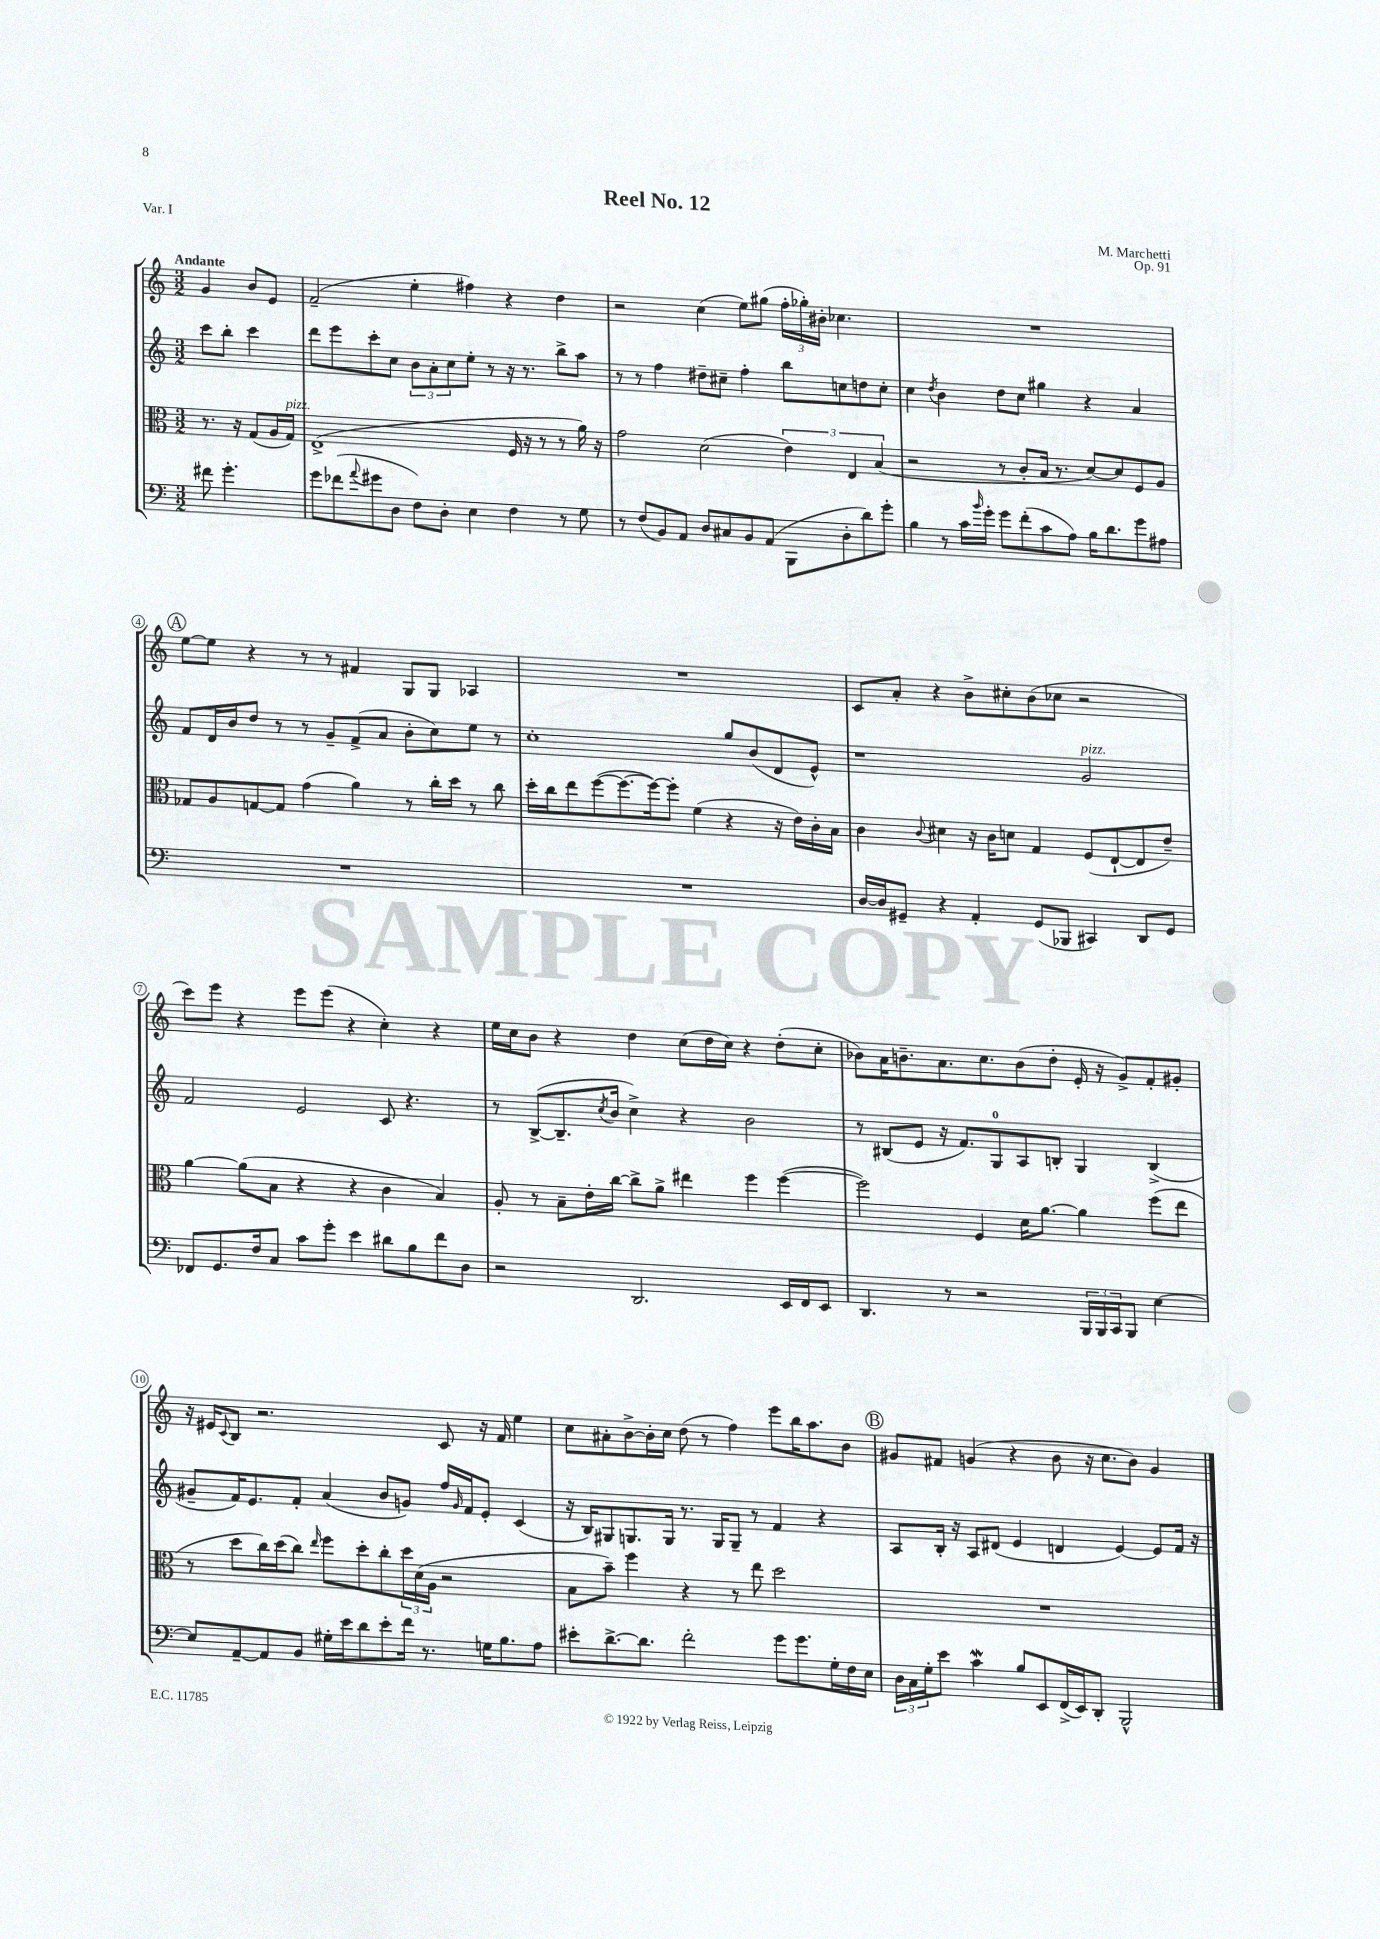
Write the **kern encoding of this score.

**kern	**kern	**kern	**kern
*part4	*part3	*part2	*part1
*staff4	*staff3	*staff2	*staff1
*clefF4	*clefC3	*clefG2	*clefG2
*k[]	*k[]	*k[]	*k[]
*M3/2	*M3/2	*M3/2	*M3/2
=	=	=	=
!	!	!	!LO:TX:a:B:t=Andante
8f#X\	8.r	8ccc\L	4g/
4.g'\	.	8bb'\J	.
.	16r	.	.
.	(8G/L	4ccc\	8b/L
.	16A/L	.	8e/J
!	!LO:TX:a:i:t=pizz.	!	!
.	16G/JJ)	.	.
=1	=1	=1	=1
8g\L	(1E^	8ddd\L	(2f~/
(8f-X\	.	8eee\	.
8qqa/	.	.	.
8g#X\	.	8ccc'\	.
8D\J	.	8cc\J	.
8F\L)	.	12b\L	4ee'\
.	.	12a'\	.
8D'\J	.	.	.
.	.	12cc\	.
4E\	.	8ee'\J	4ff#X\)
.	.	8r	.
4F\	16F/	16r	4r
.	16r	8.r	.
.	8r	.	.
8r	8r	8bb^\L	4dd\
8G\	16a\)	8aa\J	.
.	16r	.	.
=2	=2	=2	=2
8r	2g\	8r	2r
(8F/L	.	8r	.
8BB/)	.	4ff\	.
8AA/J	.	.	.
8D/L	(2d\	8dd#X~\L	(4cc\
8C#X/	.	8cc#X~\J	.
8BB/	.	4ff'\	8ee\L)
(8AA/J	.	.	(8gg#X\J
8BBB\L	6e\)	8bb\L	24ff'\LL
.	.	.	24gg-X'\)
.	.	.	24b#X'\JJ
8D'\	.	8ccn\	4.cc-X\
.	6E/	.	.
8d\)	.	8ddn\	.
.	(6B/	.	.
8g'\J	.	8cc'\J	.
=3	=3	=3	=3
4B\	2r	4cc\	1.r
.	.	8qdd/	.
8r	.	4b\	.
16c\LL	.	.	.
16qqb/	.	.	.
16g'\JJ	.	.	.
8g\L	8r	8dd\L	.
(8f'\	8c'/L	8cc\J	.
8c\	16B/Jk	4gg#X\	.
.	8.r	.	.
8A\J)	.	.	.
16B\KL	[8d/L)	4r	.
8.d\	.	.	.
.	8d/]	.	.
8g\	8F/	4a/	.
8A#X\J	8A/J	.	.
!!LO:LB:g=z
!!LO:REH:place=s1:t=A
=4	=4	=4	=4
1.r	8G-X/L	8f/L	[8ee\L
.	8A/	16d/L	8ee\J]
.	.	16b/J	.
.	[8Gn/	8dd/J	4r
.	8G/J]	8r	.
.	(4g\	8r	8r
.	.	8g~/L	8r
.	4a\)	(8f^/	4f#X/
.	.	8a/J	.
.	8r	8b'\L	8G/L
.	16cc'\LL	8cc\)	8G/J
.	16dd\JJ	.	.
.	8r	8ee\J	4A-X/
.	8cc\	8r	.
=5	=5	=5	=5
1.r	16dd'\LL	1cc'	1.r
.	16cc\J	.	.
.	8ee\	.	.
.	([8ff\	.	.
.	8.ff\_	.	.
.	16ff\k_)	.	.
.	8ff'\J]	.	.
.	(4f\	.	.
.	4r	8gg/L	.
.	.	(8b/	.
.	16r	8d/	.
.	16e\LL)	.	.
.	16c'\	8e^^/J)	.
.	16B\JJ	.	.
=6	=6	=6	=6
[16D/LL	4c\	1r	8c/L
16D/J]	.	.	.
8GG#X~/J	.	.	8a'/J
.	8qqc/	.	.
4r	4d#X\	.	4r
4AA'/	16r	.	8b^\L
.	16c\KL	.	.
.	8dn\J	.	8cc#X'\
(8GG#/L	4G/	.	(8b\
8BBB-X/J	.	.	8cc-X\J
!	!	!LO:TX:a:i:t=pizz.	!
4CC#X/)	(8F/L	2g/	2r
.	[8E`/	.	.
8DD/L	8E/]	.	.
8GG#/J	8e~/J)	.	.
!!LO:LB:g=z
=7	=7	=7	=7
8FF-X/L	[4a\	2f/	8ccc\L)
8.GG/	.	.	8eee\J
.	(8a\L]	.	4r
16F/k	.	.	.
8C/J	8B\J	.	.
8c\L	4r	2e/	8eee\L
8g'\J	.	.	(8eee\J
4e\	4r	.	4r
8d#X\L	4c\	8c/	4cc'\)
8B\	.	4.r	.
8f\	4B/)	.	4r
8D\J	.	.	.
=8	=8	=8	=8
2r	8A'/	8r	16ee\LL
.	.	.	16cc\J
.	8r	([8B^/L	8b\J
.	8B~\L	8.B~/]	4r
.	16e'\L	.	.
.	.	8qcc/	.
.	[16cc\JJ	16b/Jk	.
2.DD/	8cc^\L]	4cc^\)	4dd\
.	8a^\J	.	.
.	4ee#X\	4r	(8cc\L
.	.	.	16dd\L
.	.	.	16cc\JJ)
.	4ff\	2b\	4r
16EE/LL	([4ff\	.	(8dd'\L
16FF/J	.	.	.
8EE/J	.	.	8cc'\J
=9	=9	=9	=9
4.DD/	2ff\])	8r	8b-X\L)
.	.	(8B#X/L	16a\K
.	.	.	8.bn~\
.	.	8e/J	.
8r	.	16r	8.a\
.	.	8.f/L)	.
2r	4F/	.	.
.	.	.	8.cc\
.	.	8G/	.
.	16d\KL	8A/	(8b\
.	[8.a\J	.	.
.	.	8Bn'/J	8dd'\J
24BBB/LL	4a\]	4G/	16e'/
24BBB/	.	.	.
.	.	.	16r
24CC/J	.	.	.
8BBB/J	.	.	8g^/L)
[4E\	(8ff\L	(4B^/	8f'/
.	8ee\J	.	8g#X'/J
!!LO:LB:g=z
=10	=10	=10	=10
8E/L]	8r	8g#X~/L	16r
.	.	.	16e#X/KL
.	.	.	8qqc/
[8AA~/	8dd\L	16f/K)	8B/J
.	.	8.e/	.
8AA/]	16cc\L)	.	2.r
.	(16dd\J	.	.
8BB/J	8cc\J)	8f'/J	.
.	16qqee/	.	.
16G#X'\LL	8ff\L	(4a/	.
16e\J	.	.	.
8d\	8dd'\	.	.
8e'\	8cc'\	8b/L	.
16f\Jk	24dd\L	8gn/J)	.
.	(24d\	.	.
8.r	.	.	.
.	24A\JJ	.	.
.	2r	16ff/LL	8c/
.	.	16qqg/	.
.	.	16f/J	.
16Gn\KL	.	8e'/J	16r
8.B\	.	.	16f/
.	.	(4c/	4ee\
8A\J	.	.	.
=11	=11	=11	=11
8e#X'\L	8B\L	16r	8cc\L
.	.	16B/KL)	.
[8.d^\	8b~\J)	8G#X/	8a#X'\
.	4ff\	8.Gn/	[8b^\
8.d\J]	.	.	.
.	.	.	16b'\L]
.	.	16G/Jk	16cc\JJ
2f'\	4r	8.r	(8dd\
.	.	.	8r
.	.	16G/KL	.
.	8r	8G~/J	4ff\)
.	8ee\	8r	.
8g\L	2dd\	4f/	8eee\L
8.g\	.	.	16bb\K
.	.	.	8.aa\
.	.	4r	.
16G'\L	.	.	.
16F\	.	.	8b\J
16E\JJ	.	.	.
!!LO:REH:place=s1:t=B
=12	=12	=12	=12
24D\LL	1.r	8A/L	8g#X/L
24C\	.	.	.
24G'\J	.	.	.
8e\J	.	16B'/Jk	8f#X/J
.	.	16r	.
4cw\	.	8A/L	(4gn/
.	.	(8d#X/J	.
8B/L	.	4e/	4r
8EE/	.	.	.
(16FF^/L	.	4dn/	8b\
16EE/J)	.	.	.
8DD'/J	.	.	16r
.	.	.	8.cc\L
2BBB^^/	.	[4e/)	.
.	.	.	8b\J)
.	.	8e/L]	4g/
.	.	16f/Jk	.
.	.	16r	.
==	==	==	==
*-	*-	*-	*-
